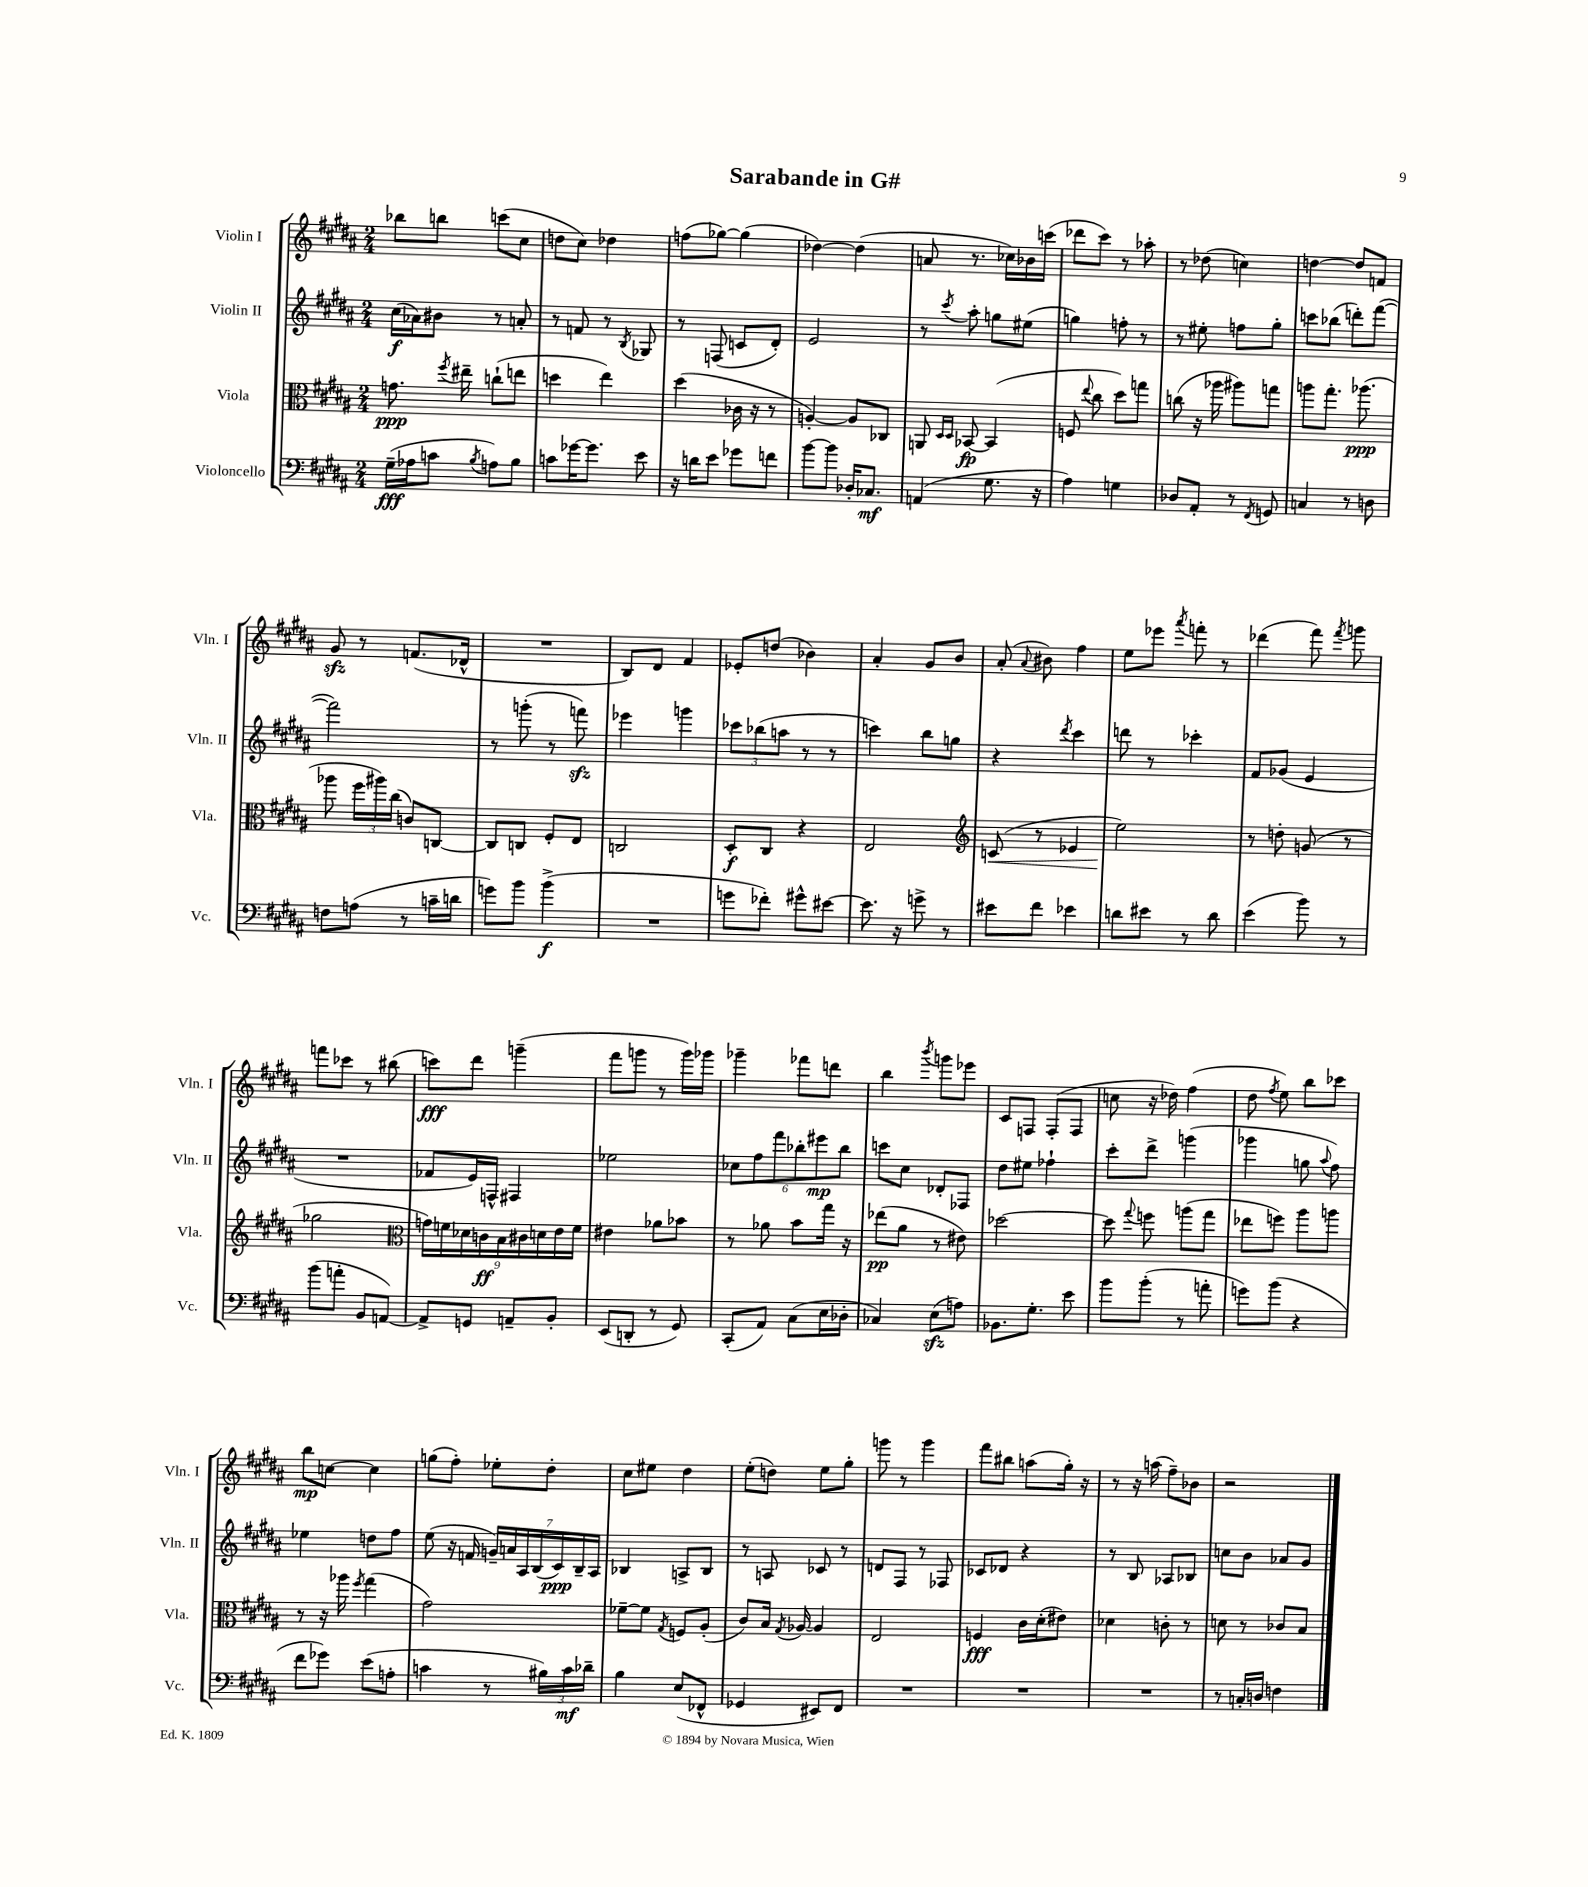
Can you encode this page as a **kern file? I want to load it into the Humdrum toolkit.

**kern	**kern	**kern	**kern
*staff4	*staff3	*staff2	*staff1
*clefF4	*clefC3	*clefG2	*clefG2
*k[f#c#g#d#a#]	*k[f#c#g#d#a#]	*k[f#c#g#d#a#]	*k[f#c#g#d#a#]
*M2/4	*M2/4	*M2/4	*M2/4
(16G#~	8.g	(16cc#	8bb-
16A-	.	16a-)	.
8c	.	8b#	8bb
.	8qff#	.	.
.	16ee#~	.	.
8qB	.	.	.
8A)	(8cc`	8r	(8ccc
8B	8ee	8a'	8cc#
=	=	=	=
8c	4dd	8r	8dd
[16g-	.	8f	8cc#)
8.g-]	.	.	.
.	4ee)	8r	4dd-
.	.	8qB	.
8e	.	8G-	.
=	=	=	=
16r	(4dd#	8r	(8ff
16d	.	.	.
8e	.	(8F	[8gg-)
8g-	16c-	8c	(4gg-]
.	16r	.	.
8f	8r	8d#')	.
=	=	=	=
[8b	[4A')	2e	[4dd-)
8b]	.	.	.
16D-'	8A]	.	(4dd-]
8.C-	.	.	.
.	8C-	.	.
=	=	=	=
(4AA	8AA	8r	8a
.	16qqD#	.	.
.	16qqD#	8qccc#	.
.	[8BB-	8aa#'	8.r
8.G#	(4BB-]	8gg	.
.	.	.	16cc-)
.	.	(8ee#	16b-
16r	.	.	(16ccc
=	=	=	=
4A#)	8F	4gg)	8ddd-
.	8qqee	.	.
.	8cc#	.	8ccc#)
4G	8dd#)	8ff'	8r
.	8gg	8r	8aa-'
=	=	=	=
8D-	(8cc	8r	8r
8AA#'	16r	8ee#'	(8dd-
.	16aa-	.	.
8r	8aa#)	8ff	4cc)
8qFF#	.	.	.
8GG	8gg	8gg#'	.
=	=	=	=
4C	8aa	8ccc	[4dd
.	8.gg#'	(8bb-	.
8r	.	8ddd')	8dd]
.	(8.aa-	.	.
8D	.	([8fff#	8f
=	=	=	=
8F	8aa-	2fff#])	8g#
(8A	24ff#	.	8r
.	24aa#)	.	.
.	(24cc#	.	.
8r	8c)	.	(8.f
16c~	[8C	.	.
16d	.	.	16d-^^
=	=	=	=
8g)	8C]	8r	2r
8b	8C	(8ggg'	.
(4b^	8F#'	8r	.
.	8E	8fff)	.
=	=	=	=
2r	2C	4eee-	8B)
.	.	.	8d#
.	.	4ggg	4f#
=	=	=	=
8g	8D#'	12ccc-	8e-'
.	.	(12bb-	.
8f-')	8C#	.	(8dd
.	.	12aa	.
8g#^^	4r	8r	4b-)
[8e#	.	8r	.
=	=	=	=
8.e#]	2E	4ccc)	4a#'
16r	.	.	.
8g^	.	8bb	8g#
8r	.	8gg	8b
=	=	=	=
*	*clefG2	*	*
8e#	(8c	4r	(8a#'
.	.	.	8qqa#
8f#	8r	.	8b#)
.	.	8qddd#	.
4e-	4e-	4ccc#	4ff#
=	=	=	=
8d	2ee)	8ddd	8ee
8e#	.	8r	8eee-
.	.	.	8qaaa#
8r	.	4ccc-'	8fff'
8d	.	.	8r
=	=	=	=
(4e	8r	8f#	(4ddd-
.	8dd'	(8g-	.
8b)	(8g	4e	8fff#)
.	.	.	8qfff#
8r	8r	.	8ggg
=	=	=	=
(8b	2gg-	2r	8fff
8a'	.	.	8ccc-
8BB	.	.	8r
[8AA)	.	.	(8bb#
=	=	=	=
*	*clefC3	*	*
8AA^]	18g)	8f-	8ccc)
.	18f	.	.
.	18d-	.	.
8GG	.	16e)	8ddd#
.	18c	.	.
.	.	16F^^	.
.	18B	.	.
8AA~	.	4F#	(4ggg~
.	18c#	.	.
.	18d	.	.
8BB'	.	.	.
.	18e	.	.
.	18f	.	.
=	=	=	=
(8EE	4e#	2ee-	8fff#
8DD'	.	.	8ggg
8r	8a-	.	8r
8GG#)	8b-	.	16ggg)
.	.	.	16ggg-
=	=	=	=
(8CC#'	8r	12cc-	4ggg-~
.	.	12ff#	.
8AA#)	8a-	.	.
.	.	12fff#	.
(8C#	8b	12bb-'	8fff-
.	.	12eee#	.
16E	16gg#	.	8ddd
.	.	12bb-	.
16D-'	16r	.	.
=	=	=	=
4C-)	(8ee-	8ccc	4bb
.	8a#	8cc#	.
.	.	.	8qbbb
(8E	8r	8d-'	8ggg
8A)	8e#)	8F-	8eee-
=	=	=	=
8.BB-	[2dd-	8dd#	8c#
.	.	8ee#	8F
8.G#'	.	.	.
.	.	4ff-`	(8F'
8e	.	.	8F
=	=	=	=
8b	8dd-]	8ccc#'	8cc
.	8qqgg#	.	.
(8b'	8ff	8ddd#^	16r
.	.	.	16dd-)
8r	(8aa	(4ggg	(4ff#
8a'	8gg#	.	.
=	=	=	=
8g)	8ee-	4ggg-	8dd#
.	.	.	8qff#
(8b	8ff)	.	8ee)
4r	8aa#	8gg	8bb
.	.	8qqaa#	.
.	8aa	8ff#)	8ccc-
=	=	=	=
8f#	8r	4ee-	8bb
8g-)	16r	.	[8cc
.	16aa-	.	.
.	8qff#	.	.
(8e	(4gg#	8dd	4cc]
8A'	.	8ff#	.
=	=	=	=
4c	2g#)	(8ee	(8gg
.	.	16r	8ff#')
.	.	16f	.
8r	.	28g~)	8ee-'
.	.	28a	.
.	.	28A#	.
.	.	(28B	.
24B#)	.	.	8dd#'
.	.	28c#)	.
24c	.	.	.
.	.	28B~	.
24d-~	.	.	.
.	.	28A#	.
=	=	=	=
4B	[8f-~	4B-	8cc#
.	8f-]	.	8ee#
.	8qG#	.	.
(8E	8F	8A^	4dd#
8FF-^^	(8A#'	8B-	.
=	=	=	=
4GG-	8c#)	8r	(8ee'
.	16B	8A	8dd)
.	8qG#	.	.
.	[16A-	.	.
8EE#)	4A-]	8c-	8ee
8FF#	.	8r	8gg#'
=	=	=	=
2r	2E	8d	8ggg
.	.	8F#	8r
.	.	8r	4ggg
.	.	8F-	.
=	=	=	=
2r	4F	8c-	8fff#
.	.	8d-	8bb#
.	16c#	4r	(8aa
.	(16d#'	.	.
.	8e#)	.	16gg#')
.	.	.	16r
=	=	=	=
2r	4d-	8r	8r
.	.	8B	16r
.	.	.	(16aa
.	8c'	8A-	8ff#~)
.	8r	8B-	8b-
=	=	=	=
8r	8d	8cc	2r
16C'	8r	8b	.
16D	.	.	.
4F	8c-	8a-	.
.	8B	8g#	.
==	==	==	==
*-	*-	*-	*-
